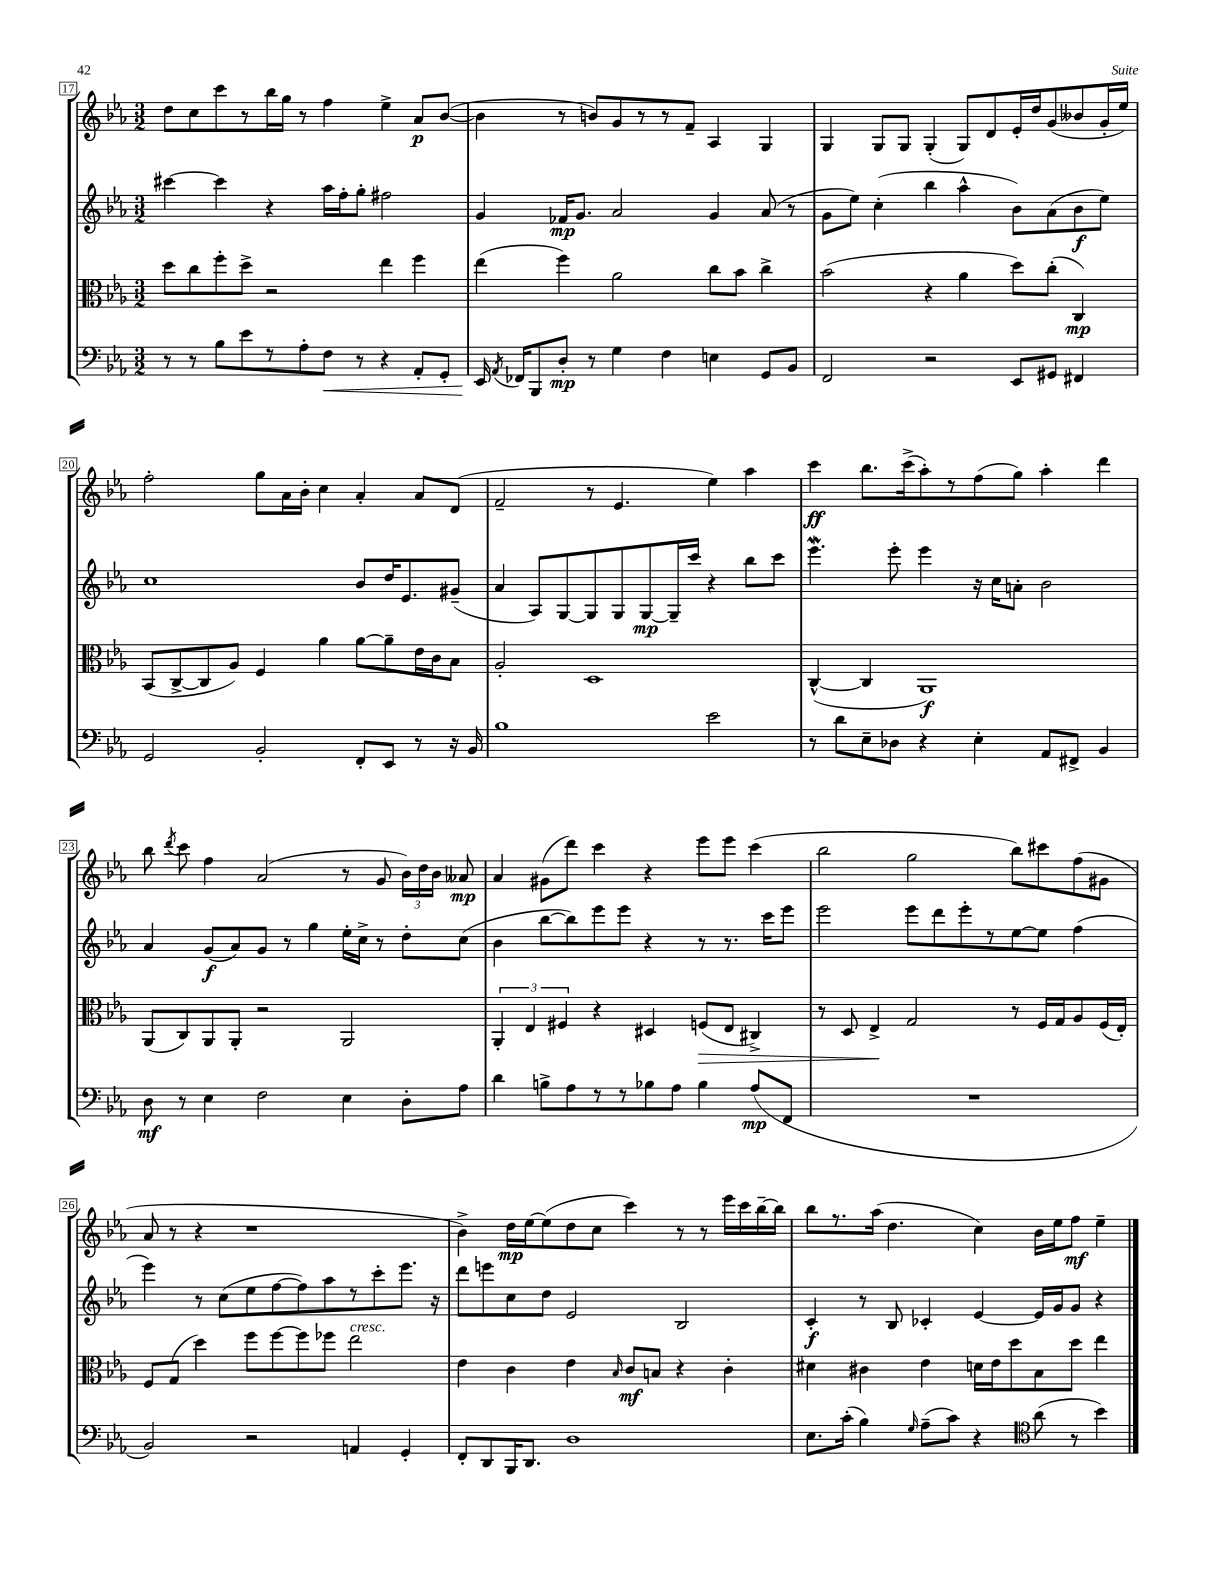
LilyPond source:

<<
\new StaffGroup <<
\new Staff = "s0" {
    \clef treble \key ees \major \numericTimeSignature \time 3/2
    \autoBeamOff d''8[ c''8 c'''8 r8 bes''16 g''16] r8 f''4 ees''4-> aes'8[\p bes'8]~( |
    bes'4 r8 b'8[) g'8 r8 r8 f'8]-- aes4 g4 |
    g4 g8[ g8] g4-.( g8[) d'8 ees'16-. d''16 g'8( beses'8 g'16-. ees''16]) |
    f''2-. g''8[ aes'16 bes'16]-. c''4 aes'4-. aes'8[ d'8]( |
    f'2-- r8 ees'4. ees''4) aes''4 |
    c'''4\ff bes''8.[ c'''16->( aes''8-.) r8 f''8( g''8]) aes''4-. d'''4 |
    bes''8 \acciaccatura { d'''8 } c'''8 f''4 aes'2( r8 g'8 \tuplet 3/2 { bes'16[) d''16 bes'16] } aeses'8\mp |
    aes'4 gis'8[( d'''8]) c'''4 r4 ees'''8[ ees'''8] c'''4( |
    bes''2 g''2 bes''8[) cis'''8 f''8( gis'8] |
    aes'8 r8 r4 r1 |
    bes'4->) d''16[\mp ees''16~ ees''8( d''8 c''8] c'''4) r8 r8 ees'''16[ c'''16 bes''16~-- bes''16] |
    bes''8[ r8. aes''16]( d''4. c''4) bes'16[ ees''16 f''8]\mf ees''4-- \bar "|." |
}
\new Staff = "s1" {
    \clef treble \key ees \major \numericTimeSignature \time 3/2
    \autoBeamOff cis'''4~ cis'''4 r4 aes''16[ f''16-. g''8]-. fis''2 |
    g'4 fes'16[\mp g'8.] aes'2 g'4 aes'8( r8 |
    g'8[ ees''8]) c''4-.( bes''4 aes''4-^ bes'8[) aes'8( bes'8\f ees''8]) |
    c''1 bes'8[ d''16 ees'8. gis'8]--( |
    aes'4 aes8[) g8~ g8 g8 g8~\mp g16-- c'''16] r4 bes''8[ c'''8] |
    ees'''4.\mordent ees'''8-. ees'''4 r16 c''16[ a'8]-. bes'2 |
    aes'4 g'8[\f( aes'8) g'8] r8 g''4 ees''16[-. c''16]-> r8 d''8[-. c''8]( |
    bes'4 bes''8[~ bes''8) ees'''8 ees'''8] r4 r8 r8. c'''16[ ees'''8] |
    ees'''2 ees'''8[ d'''8 ees'''8-. r8 ees''8~ ees''8] f''4( |
    ees'''4) r8 c''8[( ees''8 f''8~ f''8) aes''8 r8 c'''8-. ees'''8.] r16 |
    d'''8[ e'''8 c''8 d''8] ees'2 bes2 |
    c'4-.\f r8 bes8 ces'4-. ees'4~ ees'16[ g'16 g'8] r4 \bar "|." |
}
\new Staff = "s2" {
    \clef alto \key ees \major \numericTimeSignature \time 3/2
    \autoBeamOff d''8[ c''8 f''8-. d''8]-> r2 ees''4 f''4 |
    ees''4( f''4) aes'2 c''8[ bes'8] c''4-> |
    bes'2( r4 aes'4 d''8[) c''8]-.( c4\mp) |
    bes,8[( c8~-> c8 aes8]) f4 aes'4 aes'8[~ aes'8-- ees'16 c'16 bes8] |
    aes2-. d1 |
    c4~-^( c4 aes,1\f) |
    aes,8[( c8) aes,8 aes,8]-. r2 aes,2 |
    \tuplet 3/2 { aes,4-. ees4 fis4 } r4 dis4 f8[\>( ees8] cis4->) |
    r8 d8 ees4->\! g2 r8 f16[ g16 aes8 f16( ees16]-.) |
    f8[ g8]( d''4) f''8[ f''8~ f''8 fes''8] ees''2^\markup { \italic "cresc." } |
    ees'4 c'4 ees'4 \grace { bes16 } c'8[\mf b8] r4 c'4-. |
    dis'4 cis'4 ees'4 d'16[ ees'16 d''8 bes8 d''8] ees''4 \bar "|." |
}
\new Staff = "s3" {
    \clef bass \key ees \major \numericTimeSignature \time 3/2
    \autoBeamOff r8 r8 bes8[ ees'8 r8 aes8-. f8]\< r8 r4 aes,8[-. g,8]-. |
    ees,16\! \acciaccatura { aes,8 } fes,16[ bes,,8 d8]-.\mp r8 g4 f4 e4 g,8[ bes,8] |
    f,2 r2 ees,8[ gis,8] fis,4 |
    g,2 bes,2-. f,8[-. ees,8] r8 r16 bes,16 |
    bes1 ees'2 |
    r8 d'8[ ees8-- des8] r4 ees4-. aes,8[ fis,8]-> bes,4 |
    d8\mf r8 ees4 f2 ees4 d8[-. aes8] |
    d'4 b8[-> aes8 r8 r8 bes8 aes8] bes4 aes8[\mp( f,8] |
    R1. |
    bes,2) r2 a,4 g,4-. |
    f,8[-. d,8 bes,,16 d,8.] d1 |
    ees8.[ c'16]-.( bes4) \grace { g16 } aes8[--( c'8]) r4 \clef tenor aes'8( r8 bes'4) \bar "|." |
}
>>
>>
\layout { \context { \Score currentBarNumber = #17 \override BarNumber.stencil = #(make-stencil-boxer 0.1 0.3 ly:text-interface::print) } }
